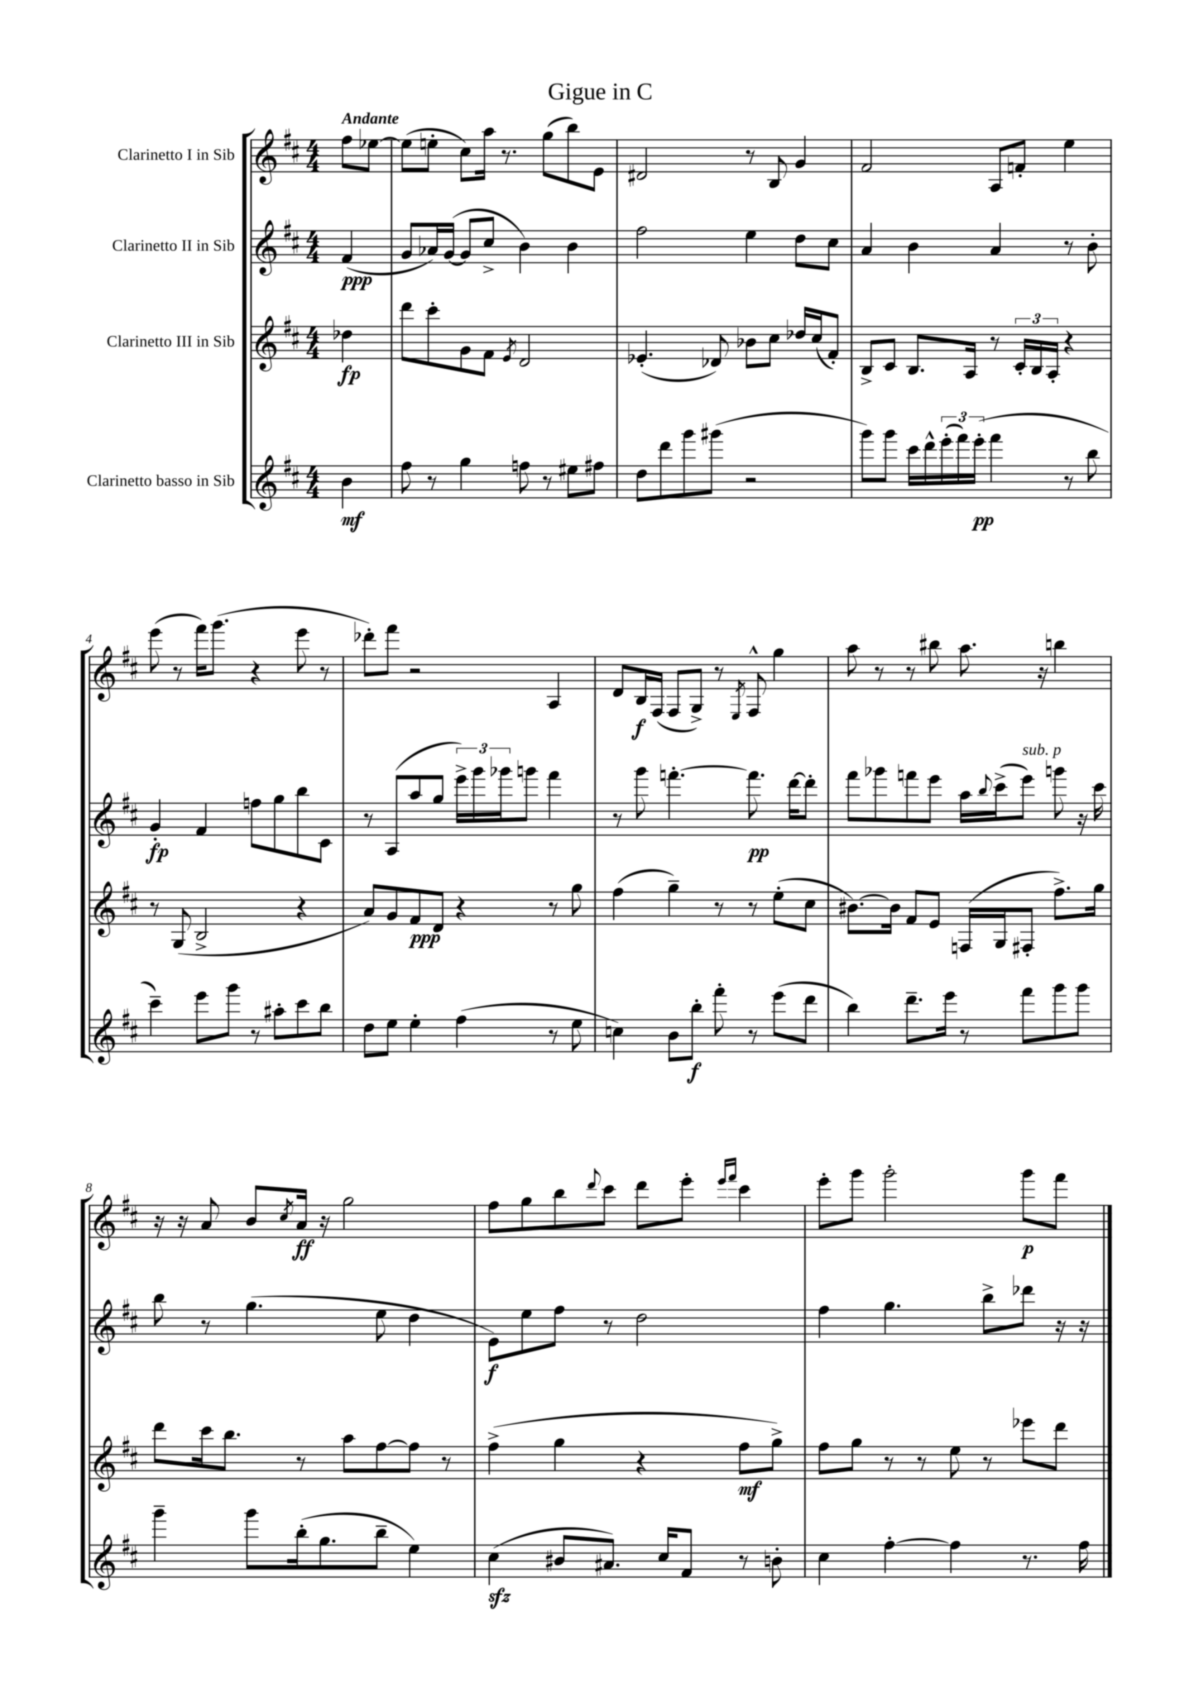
\header { title = "Gigue in C" }
<<
\new StaffGroup <<
\new Staff = "s0" \with { instrumentName = "Clarinetto I in Sib" } {
    \clef treble \key d \major \numericTimeSignature \time 4/4 \partial 4 \tempo "Andante"
    fis''8 ees''8~ |
    ees''8( e''8-. cis''8) a''16 r8. g''8( b''8) e'8 |
    dis'2 r8 b8 g'4 |
    fis'2 a8 f'8-. e''4 |
    e'''8( r8 fis'''16) g'''8.( r4 e'''8 r8 |
    des'''8-.) fis'''8 r2 a4 |
    d'8 b16\f fis16( fis8 g8->) r8 \acciaccatura { e8 } fis8-^ g''4 |
    a''8 r8 r8 bis''8 a''8. r16 b''4 |
    r16 r16 a'8 b'8 \acciaccatura { cis''8 } a'16\ff r16 g''2 |
    fis''8 g''8 b''8 \appoggiatura { d'''8 } cis'''8 d'''8 e'''8-. \grace { e'''16 fis'''16 } cis'''4 |
    e'''8-. g'''8 g'''2-. g'''8\p fis'''8 \bar "|." |
}
\new Staff = "s1" \with { instrumentName = "Clarinetto II in Sib" } {
    \clef treble \key d \major \numericTimeSignature \time 4/4 \partial 4
    fis'4\ppp( |
    g'8 aes'16) g'16~( g'8 cis''8-> b'4) b'4 |
    fis''2 e''4 d''8 cis''8 |
    a'4 b'4 a'4 r8 b'8-. |
    g'4-.\fp fis'4 f''8 g''8 b''8 cis'8 |
    r8 a8( a''8 g''8 \tuplet 3/2 { e'''16->) g'''16 ges'''16 } g'''8 fis'''4 |
    r8 g'''8 f'''4.~-. f'''8.\pp d'''16~ d'''8-. |
    fis'''8 ges'''8 f'''8 e'''8 a''16 \appoggiatura { b''8 } cis'''16->( e'''8^\markup { \italic "sub. p" }) g'''8 r16 cis'''16 |
    b''8 r8 g''4.( e''8 d''4 |
    e'8\f) e''8 fis''8 r8 d''2 |
    fis''4 g''4. b''8-> des'''8 r16 r16 \bar "|." |
}
\new Staff = "s2" \with { instrumentName = "Clarinetto III in Sib" } {
    \clef treble \key d \major \numericTimeSignature \time 4/4 \partial 4
    des''4\fp |
    d'''8 cis'''8-. g'8 fis'8 \acciaccatura { e'8 } d'2 |
    ees'4.-.( des'8) bes'8 cis''8 des''16 cis''16( fis'8-.) |
    b8-> cis'8 b8. a16 r8 \tuplet 3/2 { cis'16-. b16 a16-. } r4 |
    r8 g8( b2-> r4 |
    a'8) g'8 fis'8\ppp d'8 r4 r8 g''8 |
    fis''4( g''4--) r8 r8 e''8-.( cis''8 |
    bis'8.~) bis'16 fis'8 e'8 f16( g16 fis8-. fis''8.->) g''16 |
    d'''8 cis'''16 b''8. r8 a''8 fis''8~ fis''8 r8 |
    fis''4->( g''4 r4 fis''8\mf g''8->) |
    fis''8 g''8 r8 r8 e''8 r8 ees'''8 d'''8 \bar "|." |
}
\new Staff = "s3" \with { instrumentName = "Clarinetto basso in Sib" } {
    \clef treble \key d \major \numericTimeSignature \time 4/4 \partial 4
    b'4\mf |
    fis''8 r8 g''4 f''8 r8 eis''8 fis''8 |
    d''8 d'''8 g'''8 gis'''8( r2 |
    g'''8) g'''8 cis'''16 d'''16-^ \tuplet 3/2 { e'''16-.( fis'''16) e'''16-.\pp( } fis'''4 r8 b''8 |
    cis'''4--) e'''8 g'''8 r8 ais''8-. cis'''8 b''8 |
    d''8 e''8 e''4-. fis''4( r8 e''8 |
    c''4) b'8 b''8-.\f fis'''8-. r8 e'''8( d'''8 |
    b''4) d'''8.-- e'''16 r8 fis'''8 g'''8 g'''8 |
    g'''4-- g'''8 b''16-.( g''8. b''8-- e''4) |
    cis''4\sfz( bis'8 ais'8.) cis''16 fis'8 r8 b'8-. |
    cis''4 fis''4~-. fis''4 r8. fis''16 \bar "|." |
}
>>
>>
